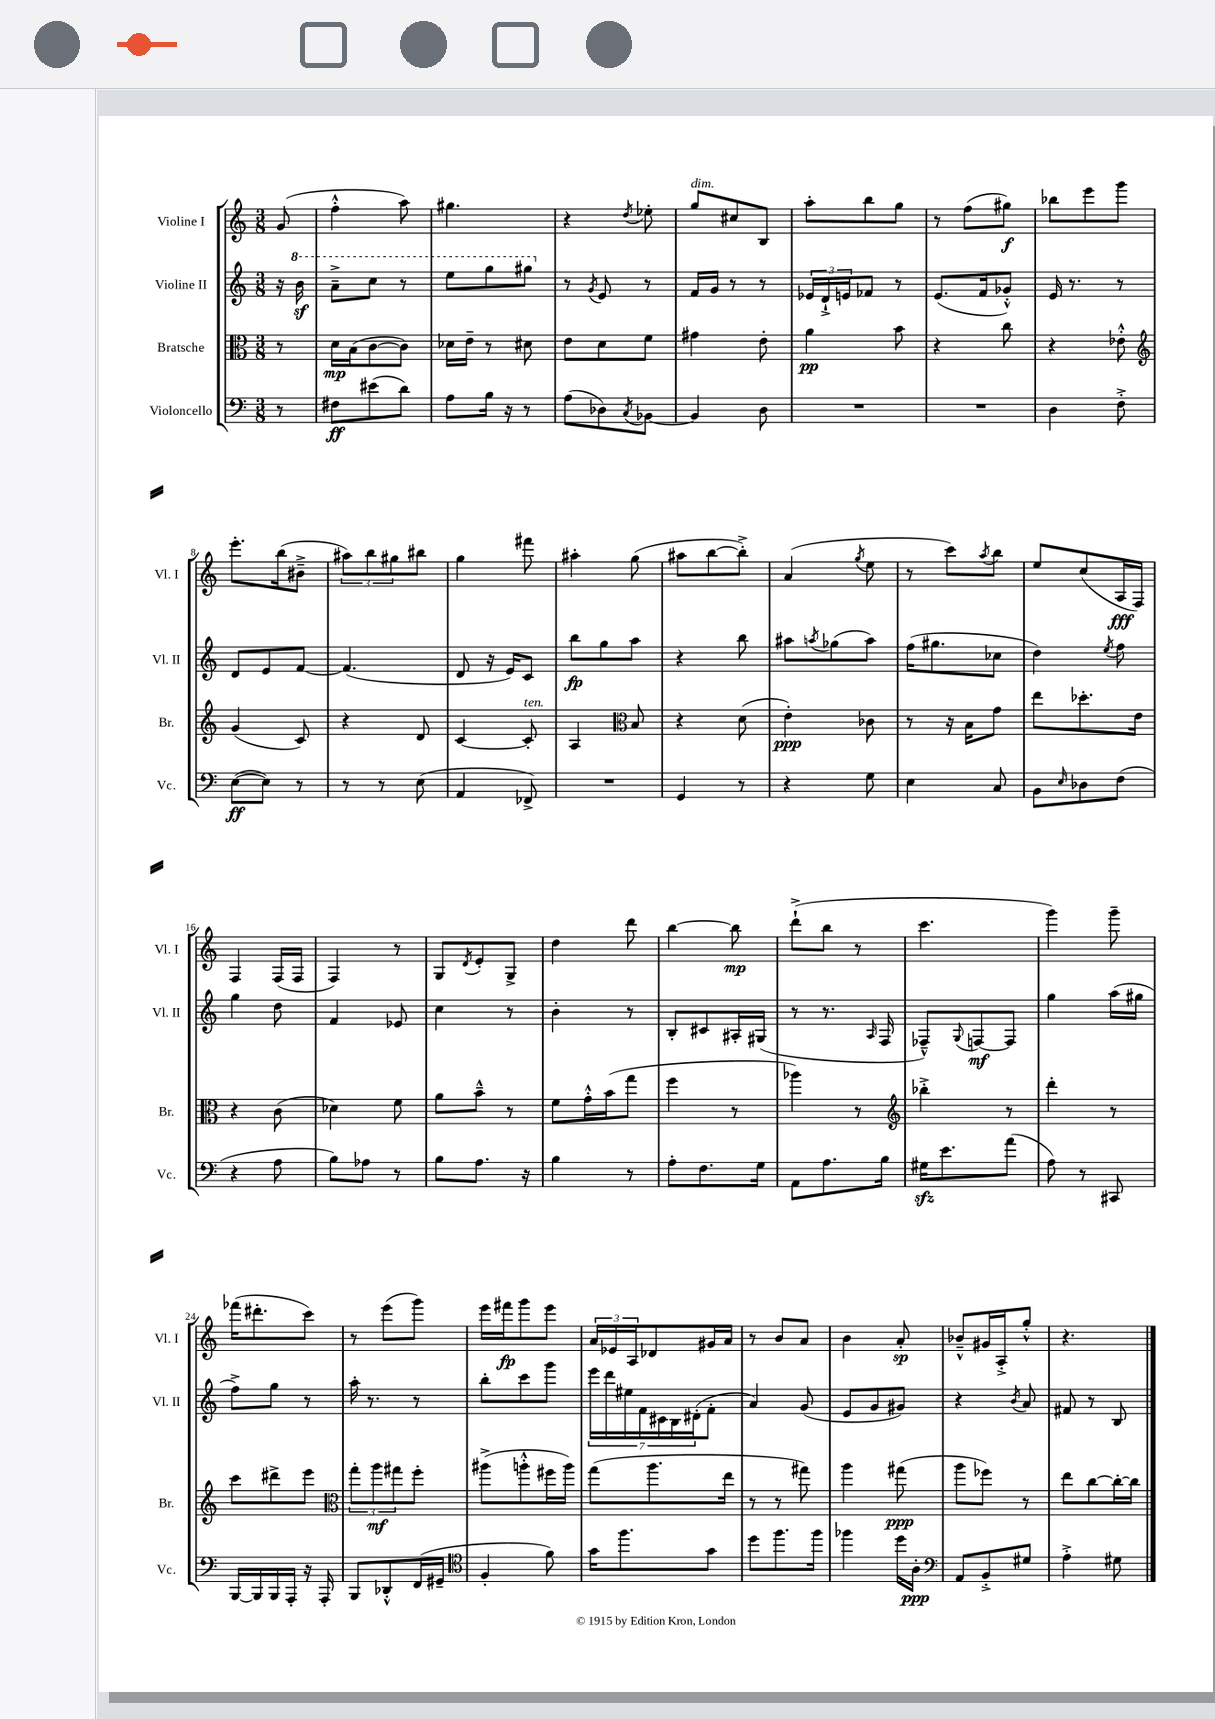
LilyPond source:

<<
\new StaffGroup <<
\new Staff = "s0" \with { instrumentName = "Violine I" shortInstrumentName = "Vl. I" } {
    \clef treble \key c \major \numericTimeSignature \time 3/8 \partial 8
    g'8( |
    f''4-.-^ a''8) |
    gis''4. |
    r4 \acciaccatura { d''8 } ees''8-. |
    g''8^\markup { \italic "dim." } cis''8 b8 |
    a''8-. b''8 g''8 |
    r8 f''8( gis''8\f) |
    bes''8 e'''8 g'''8 |
    e'''8.-. b''16( bis'8---> |
    \tuplet 3/2 { ais''8) b''8 gis''8 } bis''8 |
    g''4 fis'''8 |
    ais''4-. g''8( |
    ais''8 b''8~ b''8-.->) |
    a'4( \acciaccatura { g''8 } e''8 |
    r8 c'''8) \acciaccatura { a''8 } b''8 |
    e''8 c''8( a16\fff f16) |
    f4 f16( f16 |
    f4) r8 |
    g8 \acciaccatura { d'8 } e'8-. g8-> |
    d''4 d'''8 |
    b''4~ b''8\mp |
    d'''8-!->( b''8 r8 |
    c'''4. |
    g'''4) g'''8-- |
    fes'''16( dis'''8.-. c'''8) |
    r8 e'''8( g'''8) |
    e'''16 fis'''16\fp g'''8 e'''8 |
    \tuplet 3/2 { a'16 ees'16 a16 } des'8 gis'16 a'16 |
    r8 b'8 a'8 |
    b'4 a'8-.\sp |
    bes'8---^ gis'16 a16-.-> g''8-.-^ |
    r4. \bar "|." |
}
\new Staff = "s1" \with { instrumentName = "Violine II" shortInstrumentName = "Vl. II" } {
    \clef treble \key c \major \numericTimeSignature \time 3/8 \partial 8
    r16 \ottava #1 b''16\sf |
    a''8---> c'''8 r8 |
    e'''8 g'''8 gis'''8 \ottava #0 |
    r8 \acciaccatura { g'8 } e'8 r8 |
    f'16 g'16 r8 r8 |
    \tuplet 3/2 { ees'16 d'16-!-> e'16 } fes'8 r8 |
    e'8.( f'16 ges'8-.-^) |
    e'16 r8. r8 |
    d'8 e'8 f'8~ |
    f'4.( |
    d'8 r16 e'16) c'8 |
    b''8\fp g''8 a''8 |
    r4 b''8 |
    ais''8 \acciaccatura { a''8 } ges''8( a''8) |
    f''16( gis''8. ces''8 |
    d''4) \acciaccatura { e''8 } f''8 |
    g''4 d''8 |
    f'4 ees'8 |
    c''4 r8 |
    b'4-. r8 |
    b8-. cis'8 ais16-. gis16( |
    r8 r8. \grace { a16 } f16 |
    fes8---^) \appoggiatura { g8 } f8~\mf f8 |
    g''4 a''16( gis''16 |
    f''8->) g''8 r8 |
    a''16-. r8. r8 |
    b''8-. c'''8 g'''8 |
    \tuplet 7/4 { e'''16 d'''16 eis''16 f'16 cis'16 b16 dis'16-.( } f'8-. |
    a'4) g'8( |
    e'8 g'8 gis'8) |
    r4 \acciaccatura { b'8 } a'8 |
    fis'8 r8 b8 \bar "|." |
}
\new Staff = "s2" \with { instrumentName = "Bratsche" shortInstrumentName = "Br." } {
    \clef alto \key c \major \numericTimeSignature \time 3/8 \partial 8
    r8 |
    d'16\mp b16( c'8~ c'8) |
    des'16 e'16-- r8 dis'8 |
    e'8 d'8 f'8 |
    gis'4 e'8-. |
    a'4\pp b'8 |
    r4 c''8 |
    r4 ees'8-.-^ |
    \clef treble g'4( c'8) |
    r4 d'8 |
    c'4~ c'8-.^\markup { \italic "ten." } |
    a4 \clef alto b8 |
    r4 d'8( |
    e'4-.\ppp) ces'8 |
    r8 r16 b16 g'8 |
    e''8 des''8.-. e'16 |
    r4 c'8( |
    des'4) f'8 |
    a'8 b'8---^ r8 |
    f'8 g'16-.-^ b'16( g''8 |
    f''4 r8 |
    aes''4) r8 |
    \clef treble bes''4-.-> r8 |
    d'''4-. r8 |
    c'''8 dis'''8-> e'''8 |
    \clef alto \tuplet 3/2 { g''8-. a''8\mf gis''8 } f''8-. |
    ais''8->( a''8-.-^ fis''16 a''16) |
    g''8( a''8. e''16 |
    r8 r8 gis''8) |
    a''4 gis''8\ppp( |
    a''8 fes''8) r8 |
    e''8 c''8~ c''16~-. c''16 \bar "|." |
}
\new Staff = "s3" \with { instrumentName = "Violoncello" shortInstrumentName = "Vc." } {
    \clef bass \key c \major \numericTimeSignature \time 3/8 \partial 8
    r8 |
    fis8\ff eis'8( d'8) |
    a8 b16 r16 r8 |
    a8( des8) \acciaccatura { c8 } bes,8~ |
    bes,4 d8 |
    R4. |
    R4. |
    d4 f8-.-> |
    e8~\ff( e8) r8 |
    r8 r8 e8( |
    a,4 fes,8->) |
    R4. |
    g,4 r8 |
    r4 g8 |
    e4 c8 |
    b,8 \grace { e16 } des8 f8( |
    r4 a8 |
    b8) aes8 r8 |
    b8 a8. r16 |
    b4 r8 |
    a8-. f8. g16 |
    a,8 a8. b16 |
    gis16\sfz e'8. a'8( |
    a8) r8 cis,8 |
    b,,16~ b,,16 b,,16 a,,16-. r16 a,,16-. |
    b,,8 des,8-.-^ f,16( gis,16-- |
    \clef tenor f4-. f'8) |
    g'16 f''8. g'8 |
    d''8 f''8. f''16 |
    fes''4 d''16 a16-.\ppp |
    \clef bass a,8 b,8-.-> gis8 |
    a4-.-> gis8 \bar "|." |
}
>>
>>
